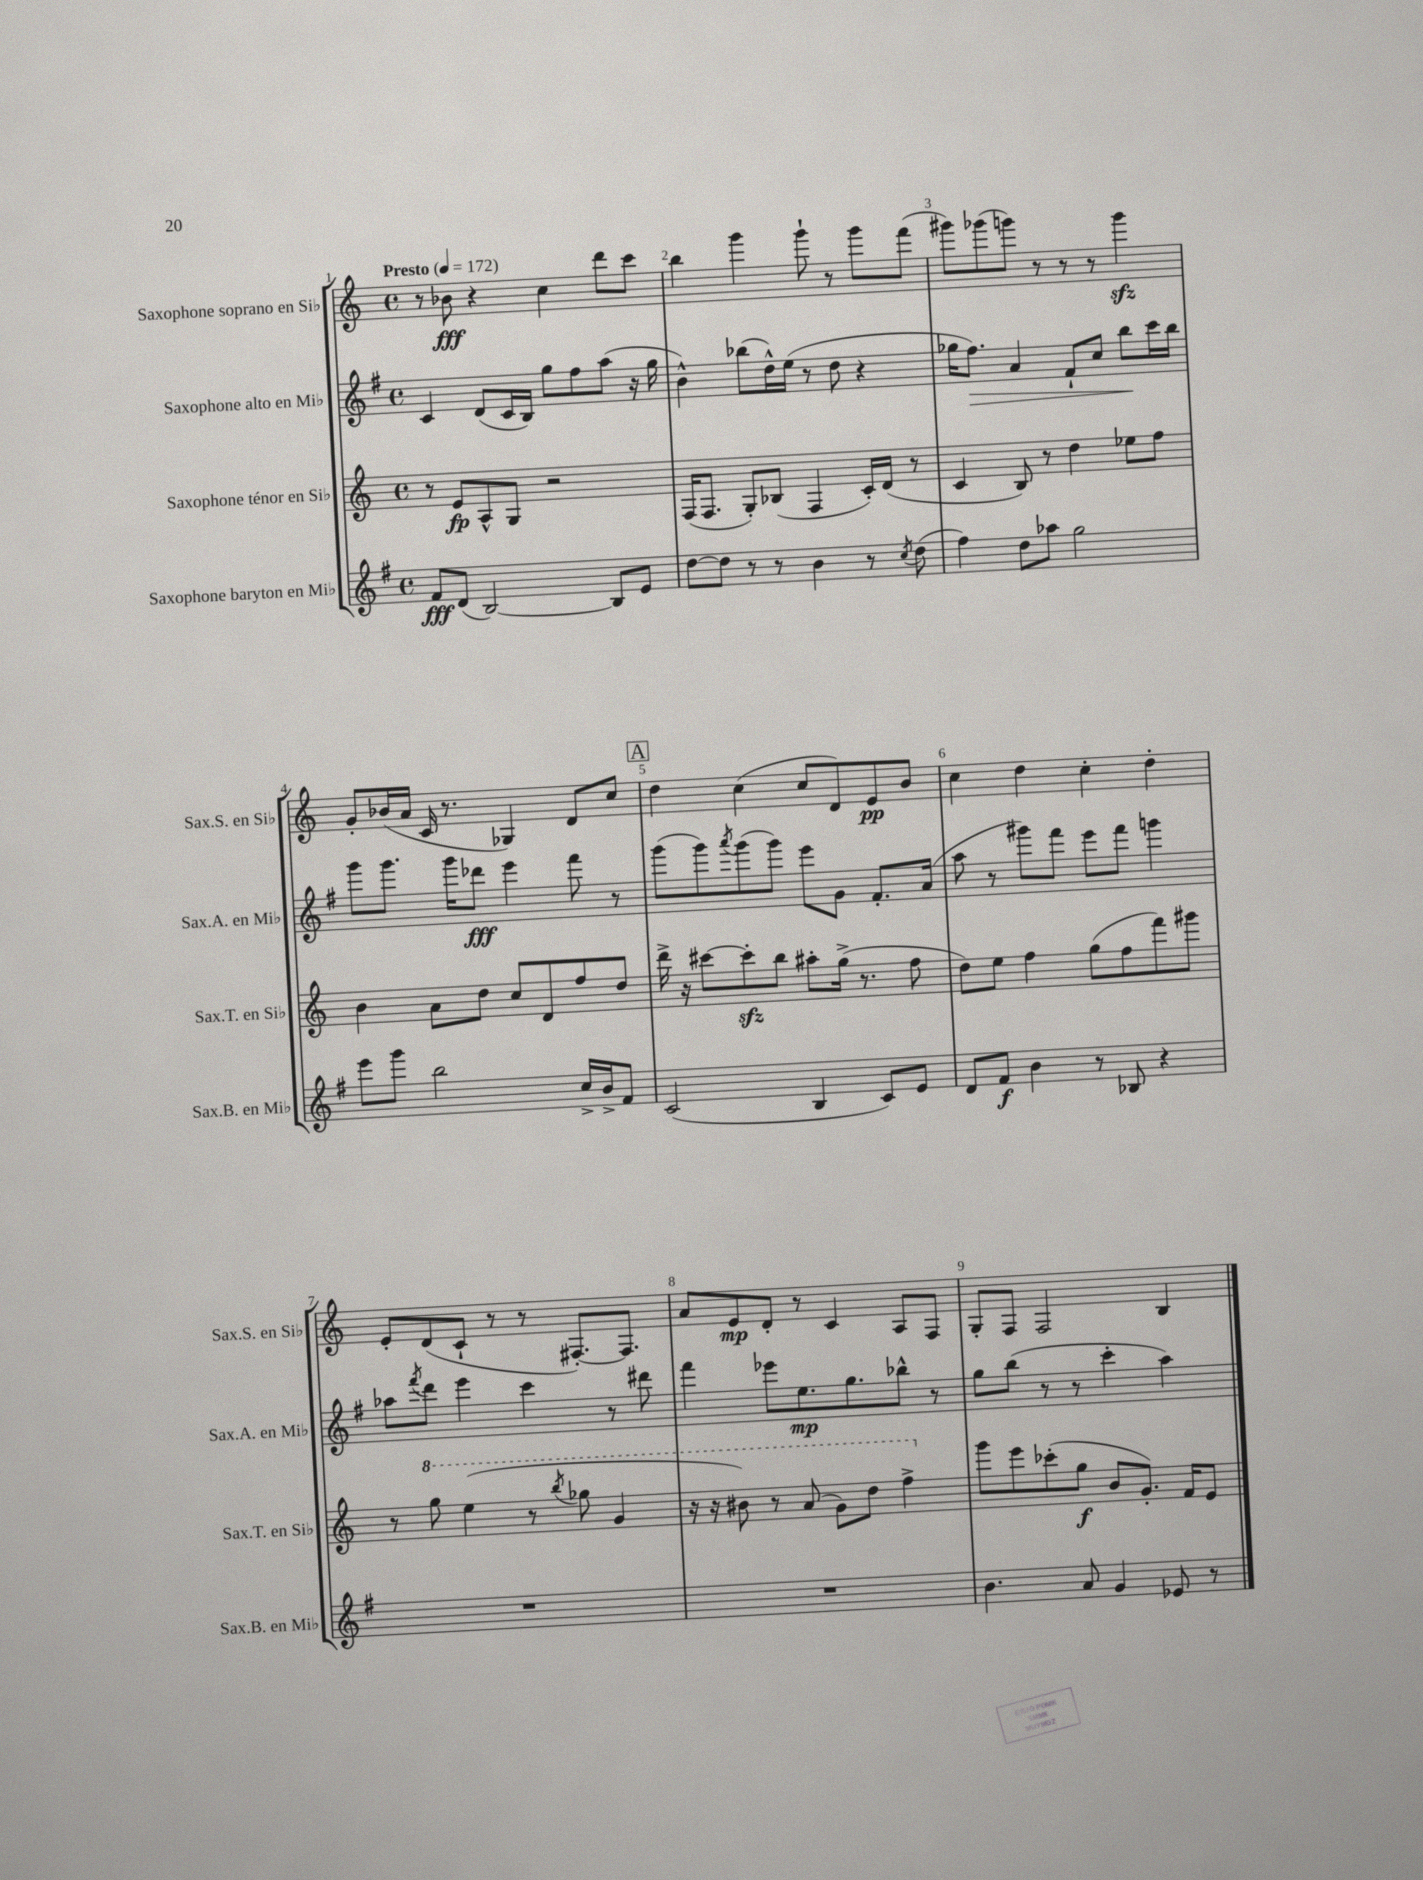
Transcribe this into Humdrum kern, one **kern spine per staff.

**kern	**kern	**kern	**kern
*staff4	*staff3	*staff2	*staff1
*clefG2	*clefG2	*clefG2	*clefG2
*k[f#]	*k[]	*k[f#]	*k[]
*M4/4	*M4/4	*M4/4	*M4/4
*met(c)	*met(c)	*met(c)	*met(c)
*MM172	*MM172	*MM172	*MM172
8f#	8r	4c	8r
(8d	8e	.	8b-
[2B)	8A^^	(8d	4r
.	8G	16c	.
.	.	16B)	.
.	2r	8gg	4cc
.	.	8ff#	.
8B]	.	(8aa	8ddd
8e	.	16r	8ccc
.	.	16gg	.
=	=	=	=
[8dd	(16F	4b^^)	4bb
.	8.F	.	.
8dd]	.	.	.
8r	8G')	(8bb-	4ggg
8r	(8B-	16dd^^)	.
.	.	(16ee	.
4b	4F	8r	8ggg`
.	.	8dd	8r
8r	16c')	4r	8ggg
.	(16d	.	.
8qcc	.	.	.
(8dd	8r	.	(8fff
=	=	=	=
4ff#)	4c	16gg-	8ggg#)
.	.	8.ff#)	.
.	.	.	(8ggg-
8dd	8B)	4a	8ggg)
8aa-	8r	.	8r
2gg	4dd	8f#`	8r
.	.	8cc	8r
.	8ee-	8bb	4ggg
.	8ff	16ccc	.
.	.	16bb	.
=	=	=	=
8eee	4b	8ggg	8g'
8ggg	.	8.ggg	(16b-
.	.	.	16a
2bb	8a	.	16c
.	.	16ggg	8.r
.	8dd	8ddd-	.
.	8cc	4eee	4G-)
.	8d	.	.
16cc^	8ff	8fff#	8d
16b^	.	.	.
8f#	8dd	8r	8cc
=	=	=	=
(2c	16ddd^	(8ggg	4dd
.	16r	.	.
.	[8ccc#	8ggg)	.
.	.	8qaaa	.
.	8ccc#']	(8ggg	(4cc
.	8bb	8ggg)	.
4B	8aa#'	8eee	8cc
.	(16gg^	8g	8d)
.	8.r	.	.
8c)	.	8.f#'	8e
8e	8ff	.	8b
.	.	(16a	.
=	=	=	=
8d	8dd)	8aa	4cc
8f#	8ee	8r	.
4b	4ff	8ggg#)	4dd
.	.	8fff#	.
8r	(8gg	8eee	4cc'
8B-	8ff	8fff#	.
4r	8fff)	4ggg	4dd'
.	8ggg#	.	.
=	=	=	=
1r	8r	8aa-	8e'
.	.	8qfff#	.
.	8ggg	8ddd	(8d
.	(4eee	4eee	8c`
.	.	.	8r
.	8r	4ccc	8r
.	8qbbb	.	.
.	8ggg-	.	[8.F#')
.	4gg	8r	.
.	.	.	8.F#]
.	.	8ddd#	.
=	=	=	=
1r	16r	4fff#	8a
.	16r	.	.
.	8bb#)	.	8e
.	8r	8eee-	8d'
.	(8aa	8.ee	8r
.	8gg)	.	4c
.	.	8.gg	.
.	8ddd	.	.
.	4fff^	8bb-^^	8A
.	.	8r	8F
=	=	=	=
4.b	8ggg	8gg	8G'
.	8eee	(8bb	8F
.	(8ccc-'	8r	2F
8a	8gg	8r	.
4g	8b	4ccc'	.
.	8.g')	.	.
8e-	.	4aa)	4B
.	16f	.	.
8r	8e	.	.
==	==	==	==
*-	*-	*-	*-
